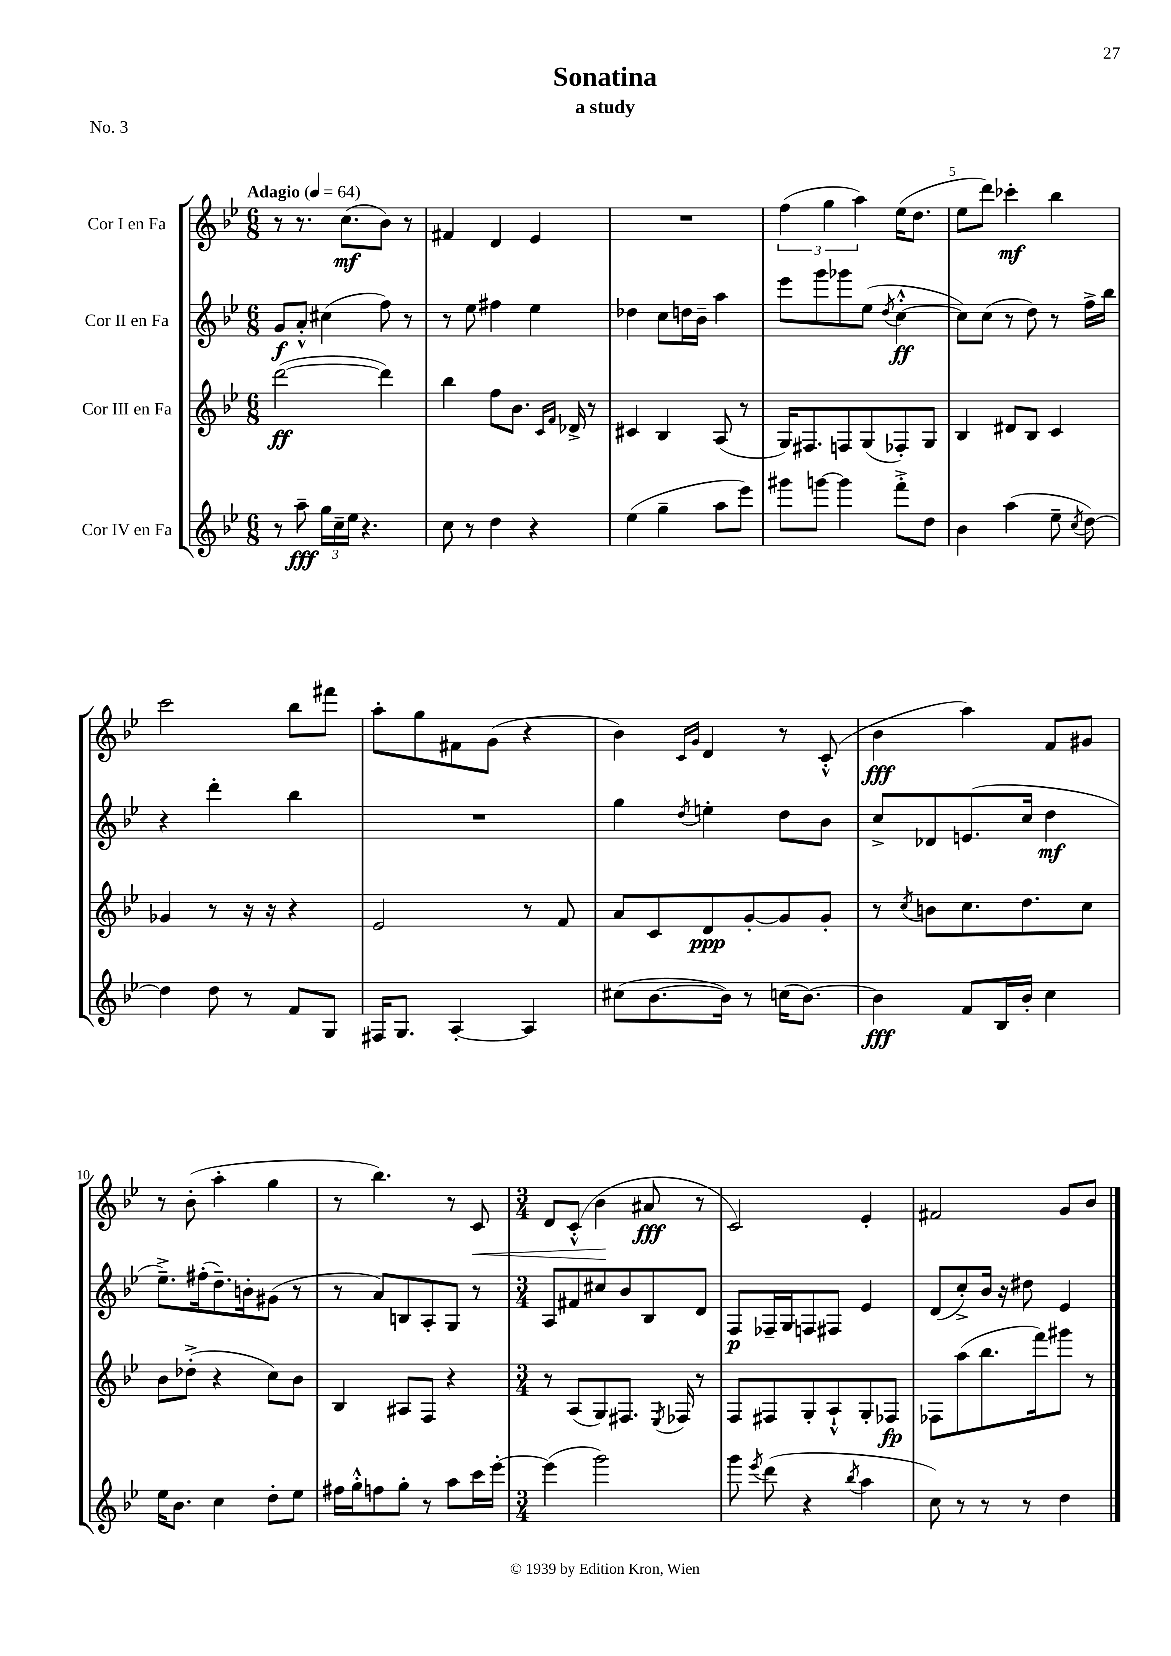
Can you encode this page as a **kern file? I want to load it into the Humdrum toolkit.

**kern	**kern	**kern	**kern
*staff4	*staff3	*staff2	*staff1
*clefG2	*clefG2	*clefG2	*clefG2
*k[b-e-]	*k[b-e-]	*k[b-e-]	*k[b-e-]
*M6/8	*M6/8	*M6/8	*M6/8
*MM64	*MM64	*MM64	*MM64
8r	([2ddd	8g	8r
8aa~	.	8a'^^	8.r
24gg	.	(4cc#	.
24cc~	.	.	.
.	.	.	(8.cc
24ee-	.	.	.
4.r	.	.	.
.	4ddd])	8ff)	8b-)
.	.	8r	8r
=	=	=	=
8cc	4bb-	8r	4f#
8r	.	8ee-	.
4dd	8ff	4ff#	4d
.	8.b-	.	.
4r	.	4ee-	4e-
.	16qqc	.	.
.	16qqf	.	.
.	16d-^	.	.
.	8r	.	.
=	=	=	=
(4ee-	4c#	4dd-	2.r
4gg~	4B-	8cc	.
.	.	16dd	.
.	.	16b-~	.
8aa	(8A	4aa	.
8eee-)	8r	.	.
=	=	=	=
8ggg#	16G)	8eee-	(6ff
.	8.F#	.	.
[8ggg	.	8ggg	.
.	.	.	6gg
4ggg]	8F	8ggg-	.
.	.	.	6aa)
.	(8G	(8ee-	.
.	.	8qdd	.
8fff'^	8F-')	[4cc'^^	(16ee-
.	.	.	8.dd
8dd	8G	.	.
=	=	=	=
4b-	4B-	8cc])	8ee-
.	.	(8cc	8ddd)
(4aa	8d#	8r	4ccc-'
.	8B-	8dd)	.
8ee-~	4c	8r	4bb-
8qcc	.	.	.
[8dd)	.	16ff^	.
.	.	16bb-	.
=	=	=	=
4dd]	4g-	4r	2ccc
8dd	8r	4ddd'	.
8r	16r	.	.
.	16r	.	.
8f	4r	4bb-	8bb-
8G	.	.	8fff#
=	=	=	=
16F#	2e-	2.r	8aa'
8.G	.	.	.
.	.	.	8gg
[4A'	.	.	8f#
.	.	.	(8g
4A]	8r	.	4r
.	8f	.	.
=	=	=	=
(8cc#	8a	4gg	4b-)
[8.b-	8c	.	.
.	.	.	16qqc
.	.	8qdd	16qqg
.	8d	4ee'	4d
16b-])	.	.	.
8r	[8g'	.	.
(16cc	8g]	8dd	8r
[8.b-)	.	.	.
.	8g'	8b-	(8c'^^
=	=	=	=
4b-]	8r	8cc^	4b-
.	8qcc	.	.
.	8b	8d-	.
8f	8.cc	(8.e	4aa)
16B-	.	.	.
16b-'	8.dd	16cc	.
4cc	.	4dd	8f
.	8cc	.	8g#
=	=	=	=
16ee-	8b-	8.ee-~^)	8r
8.b-	.	.	.
.	(8dd-'^	.	(8b-'
.	.	(16ff#'	.
4cc	4r	8.dd~)	4aa'
.	.	16b'	.
8dd'	8cc)	(8g#	4gg
8ee-	8b-	8r	.
=	=	=	=
16ff#	4B-	8r	8r
16gg'^^	.	.	.
8ff	.	8a)	4.bb-)
8gg'	8A#	8B	.
8r	8F	8A'	.
8aa	4r	8G	8r
16ccc	.	8r	8c
[16eee-'	.	.	.
=	=	=	=
*M3/4	*M3/4	*M3/4	*M3/4
(4eee-]	8r	8A	8d
.	(8A	8f#	(8c'^^
2ggg)	8G)	8cc#	4b-
.	8.F#	8b-	.
.	.	8B-	8a#
.	8qE-	.	.
.	16F-	.	.
.	8r	8d	8r
=	=	=	=
8ggg	8F	8F	2c)
8qeee-	.	.	.
(8ddd	8F#	16F-~	.
.	.	16G	.
4r	8G'	8F	.
.	8A`^^	8F#	.
8qbb-	.	.	.
4aa	8G'	4e-	4e-'
.	8F-	.	.
=	=	=	=
8cc)	8F-	(8d	2f#
8r	(8aa	8cc'^)	.
8r	8.bb-	16b-	.
.	.	16r	.
8r	.	8dd#	.
.	16fff)	.	.
4dd	8ggg#	4e-	8g
.	8r	.	8b-
==	==	==	==
*-	*-	*-	*-
